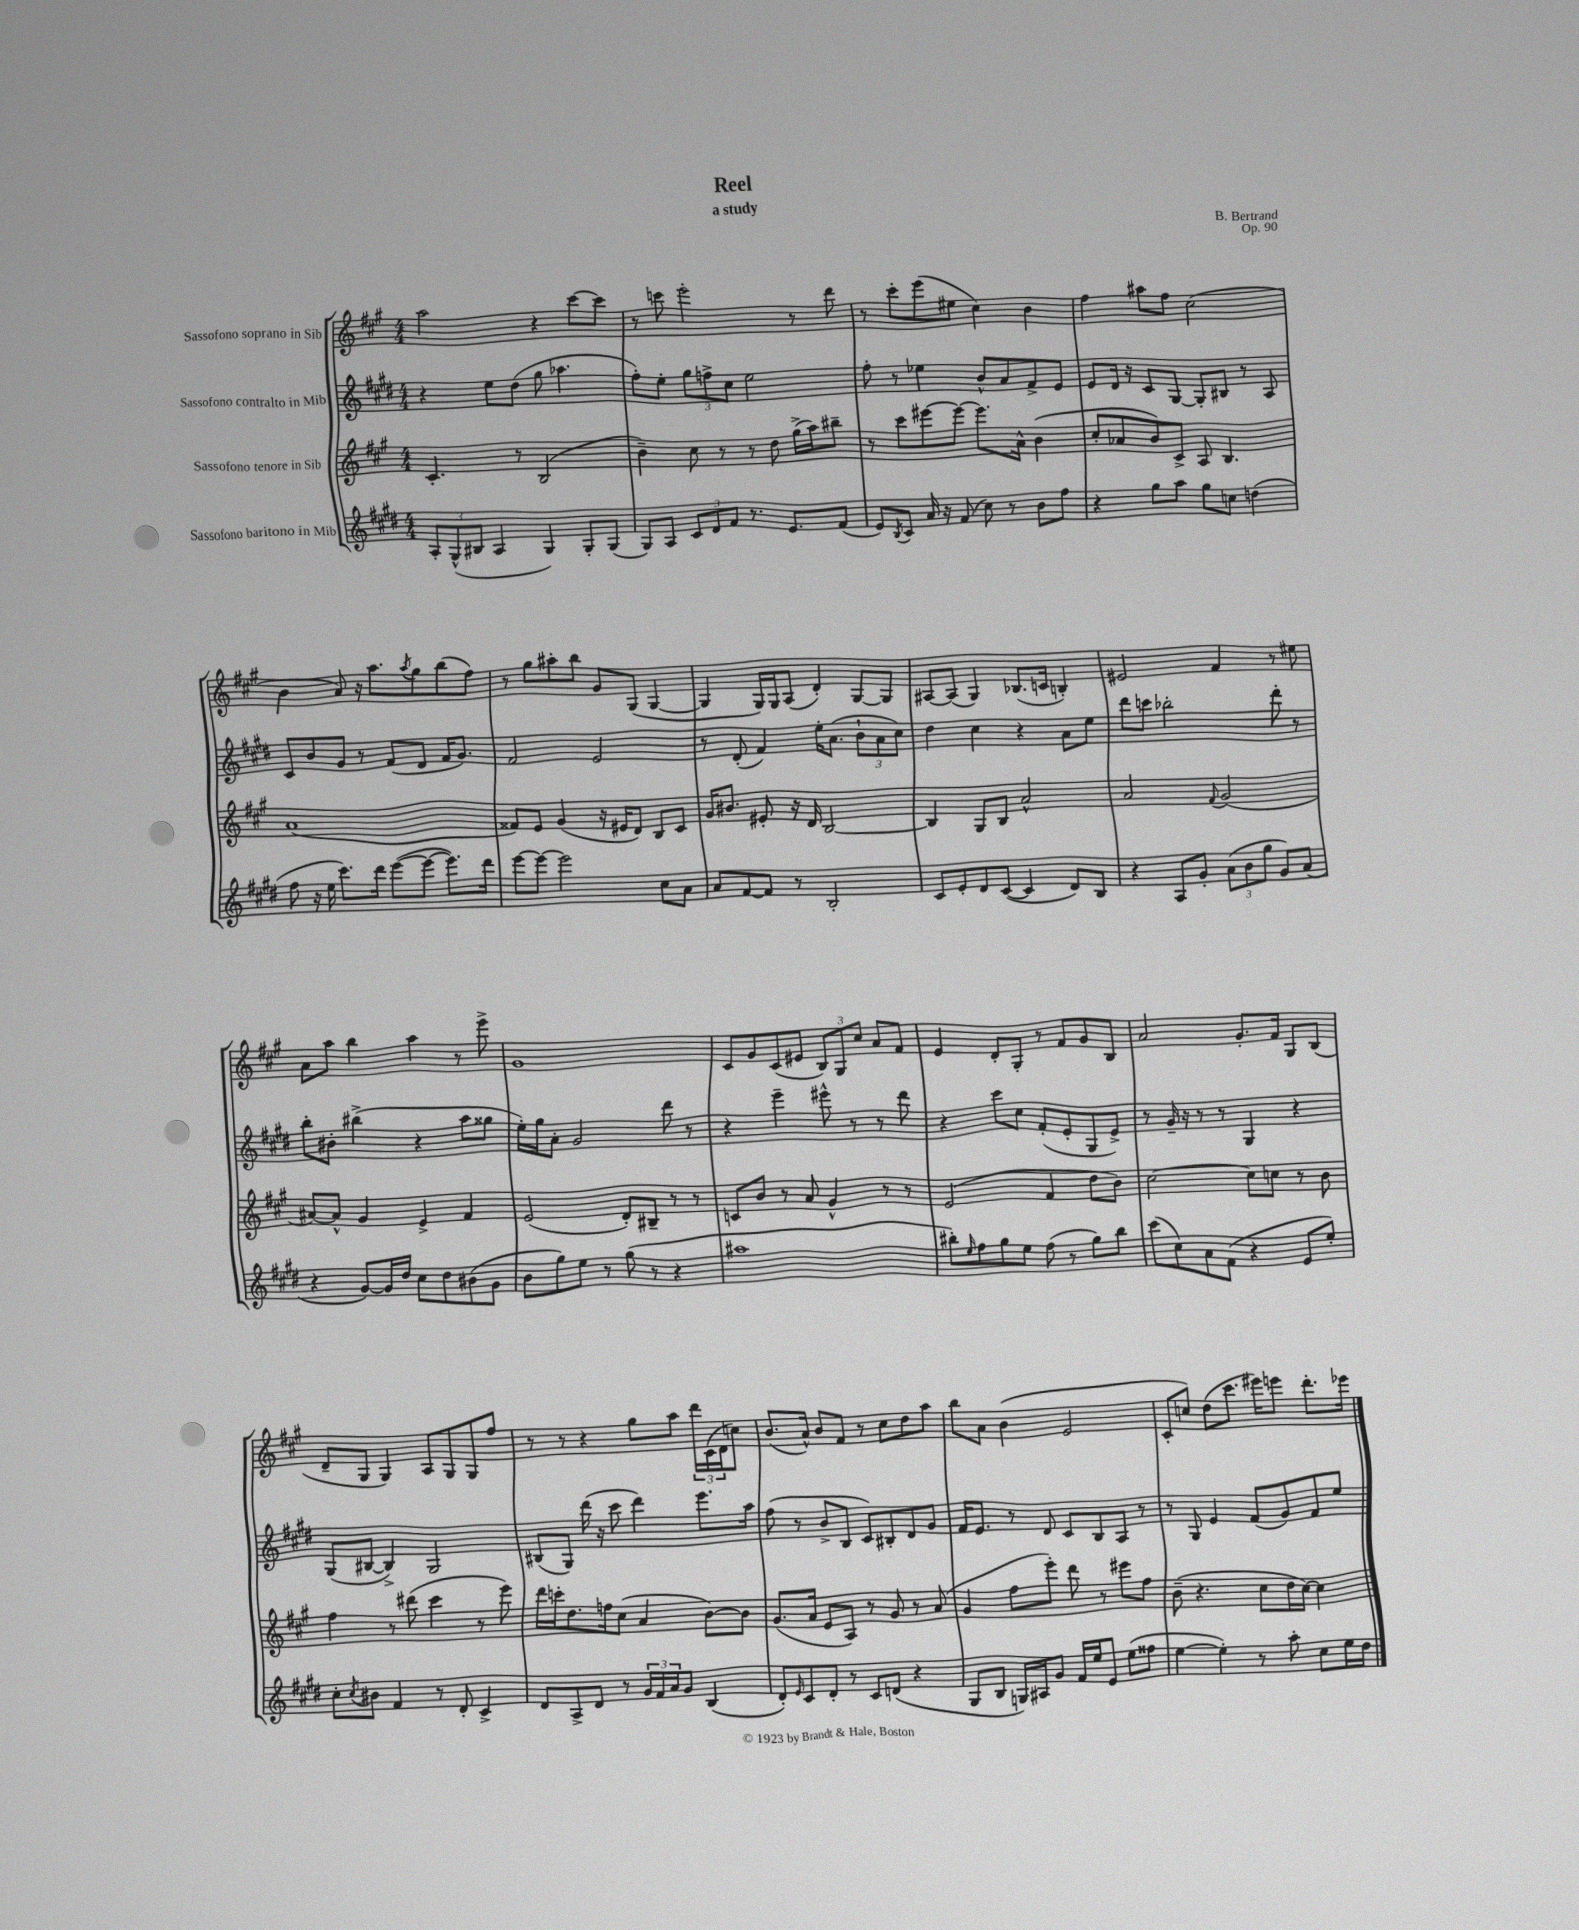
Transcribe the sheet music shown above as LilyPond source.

\header { title = "Reel" composer = "B. Bertrand" subtitle = "a study" opus = "Op. 90" }
<<
\new StaffGroup <<
\new Staff = "s0" \with { instrumentName = "Sassofono soprano in Sib" } {
    \clef treble \key a \major \numericTimeSignature \time 4/4
    a''2 r4 cis'''8~ cis'''8 |
    r8 c'''8 e'''2-. r8 d'''8 |
    r8 cis'''8-. e'''8( eis''8 cis''4) b'4 |
    fis''4 ais''8 fis''8 cis''2( |
    b'4 a'8) r16 a''8. \acciaccatura { a''8 } gis''8 b''8( fis''8) |
    r8 gis''8 ais''8-. b''8 gis'8 gis8( gis4~ |
    gis4 gis16) gis16 a8( d'4-.) gis8~ gis8 |
    ais8~ ais8( gis4) bes8.( c'16 b4-.) |
    eis'2 fis'4 r8 eis''8 |
    a'8 a''8 b''4 a''4 r8 e'''8-> |
    gis'1 |
    cis'8 gis'8 cis'8( eis'8 \tuplet 3/2 { b8) gis8 cis''8 } a'8 fis'8 |
    e'4 d'8-. gis8-. r8 fis'8 gis'8 b8 |
    a'2 gis'8.-. fis'16 gis8 b8( |
    d'8-- gis8 gis4) a8 gis8 gis8 fis''8 |
    r8 r8 r4 gis''8 a''8 \tuplet 3/2 { d'''16 cis'16( d'16 } c''8) |
    b'8.( a'16-^) b'8 fis'8 r8 cis''8 d''8 a''8 |
    b''8 a'8 b'4( e'2 |
    cis'8-. c''8) d''8( cis'''8. eis'''16) e'''8 d'''8.-. ees'''16 \bar "|." |
}
\new Staff = "s1" \with { instrumentName = "Sassofono contralto in Mib" } {
    \clef treble \key e \major \numericTimeSignature \time 4/4
    r4 e''8 dis''8( gis''8 aes''4. |
    fis''8-.) e''8-. \tuplet 3/2 { gis''8 f''8-> cis''8 } e''2 |
    fis''8-. r8 ees''4 b'8-^ a'8 fis'8-> e'8 |
    e'8 dis'16 r16 cis'8 gis8~ gis8-. bis8 r8 a8 |
    cis'8 b'8 gis'8 r8 fis'8( dis'8 fis'16 gis'8.) |
    fis'2 e'2 |
    r8 dis'8-.( fis'4) e''16-. a'8.( \tuplet 3/2 { b'8-! a'8 cis''8) } |
    dis''4 cis''4 r4 a'8 e''8 |
    dis'''8 c'''8 bes''2-. dis'''8-. r8 |
    b''8-. bis'8-. bis''4->( r4 a''8 gisis''8 |
    e''16-.) gis''16 a'8-. gis'2 dis'''8 r8 |
    r4 e'''4-- eis'''8-^ r8 r8 dis'''8 |
    r4 cis'''8 cis''8 fis'8-.( e'8-. gis8 e'8->) |
    r8 gis'16-- r16 r8 r8 gis4 r4 |
    gis8( bis8~ bis4->) gis2 |
    bis8( gis8) dis'''16( r16 cis'''8 dis'''4) e'''8. a''16 |
    fis''8( r8 b'8-> b8 cis'8) bis8-. dis'8 gis'8 |
    fis'16 e'8. r8 dis'8 cis'8 b8 a8 r8 |
    r8 gis8 e'4 fis'8( gis'8) fis'8 e''8 \bar "|." |
}
\new Staff = "s2" \with { instrumentName = "Sassofono tenore in Sib" } {
    \clef treble \key a \major \numericTimeSignature \time 4/4
    cis'4.-. r8 b2( |
    b'4--) cis''8 r8 r8 d''8 gis''16->( a''16) bis''8-- |
    r8 cis'''8 eis'''8~ eis'''8~ eis'''8. a'16-^ b'4( |
    cis''8-. aes'8 b'8) cis'8-> a8 b4. |
    a'1( |
    fisis'8) e'8 gis'4( r16 eis'16 d'8) b8 cis'8 |
    gis'16 bis'8. eis'8-. r16 d'16 b2~ |
    b4 gis8 b8 a'2-^ |
    a'2 \appoggiatura { fis'8 } gis'2( |
    ais'8~) ais'8-^ gis'4 e'4-> fis'4 |
    e'2( d'8-.) bis8-- r8 r8 |
    c'8 b'8 r8 a'8 gis'4-^ r8 r8 |
    e'2( fis'4 d''8 b'8) |
    cis''2~ cis''8 c''8 r8 b'8 |
    fis''4 r8 dis'''8( cis'''4 r8 e'''8) |
    d'''16 c'''16-. d''8. f''16 cis''8( a'4 b'8~) b'8 |
    gis'8.( a'16 e'8 a8) r8 gis'8 r8 a'8( |
    gis'4 fis''8 e'''8-.) d'''8 r8 eis'''8 fis''8 |
    b'8--( r4. cis''8 d''16 cis''16~) cis''4 \bar "|." |
}
\new Staff = "s3" \with { instrumentName = "Sassofono baritono in Mib" } {
    \clef treble \key e \major \numericTimeSignature \time 4/4
    \tuplet 3/2 { a8-. gis8-^( bis8 } a4 gis4) gis8-. gis8( |
    gis8) a8 \tuplet 3/2 { cis'8 dis'8 fis'8 } r8. e'8. fis'8( |
    e'8) \acciaccatura { b8 } cis'8 a'16 r16 fis'8( cis''8) r8 b'8 fis''8 |
    r4 gis''8 a''8 gis''8 c''8 d''4( |
    fis''8 r16 e''16 cis'''8.) dis'''16 e'''8~( e'''8~ e'''8.) dis'''16 |
    e'''8~ e'''8~ e'''2 cis''8 a'8 |
    a'8 fis'8~ fis'8 r8 b2-. |
    cis'8 e'8-. dis'8 cis'8~( cis'4 dis'8) b8 |
    r4 a8 gis'8-. \tuplet 3/2 { a'8( b'8 gis''8 } gis'8) a'8( |
    r4 gis'8~) gis'16 dis''16 cis''8 dis''8 bis'8( gis'8 |
    b'8 gis''8) e''8 r8 gis''8( r8 r4 |
    ais''1 |
    bis''8-.) \grace { e''16 } fis''8 gis''8 e''8 fis''8( r8 gis''8) bis''8 |
    cis'''8( cis''8) a'8 fis'8( r4 e'8 e''8-.) |
    cis''8-. \acciaccatura { cis''8 } bis'8 fis'4 r8 dis'8-. cis'4-> |
    dis'8 a8-> dis'8 r8 \tuplet 3/2 { gis'16 fis'16 a'16 } gis'8 b4( |
    dis'8-.) \grace { e'16 } cis'8 dis'8-. r8 cis'8 d'8( r4 |
    gis8 b8 g16) ais16 gis'8 fis'16 e''16 e'8 e''8( fisis''8 |
    e''4~ e''4-.) r8 a''8-. cis''8 e''16 dis''16 \bar "|." |
}
>>
>>
\layout { \context { \Score \remove "Bar_number_engraver" } }
